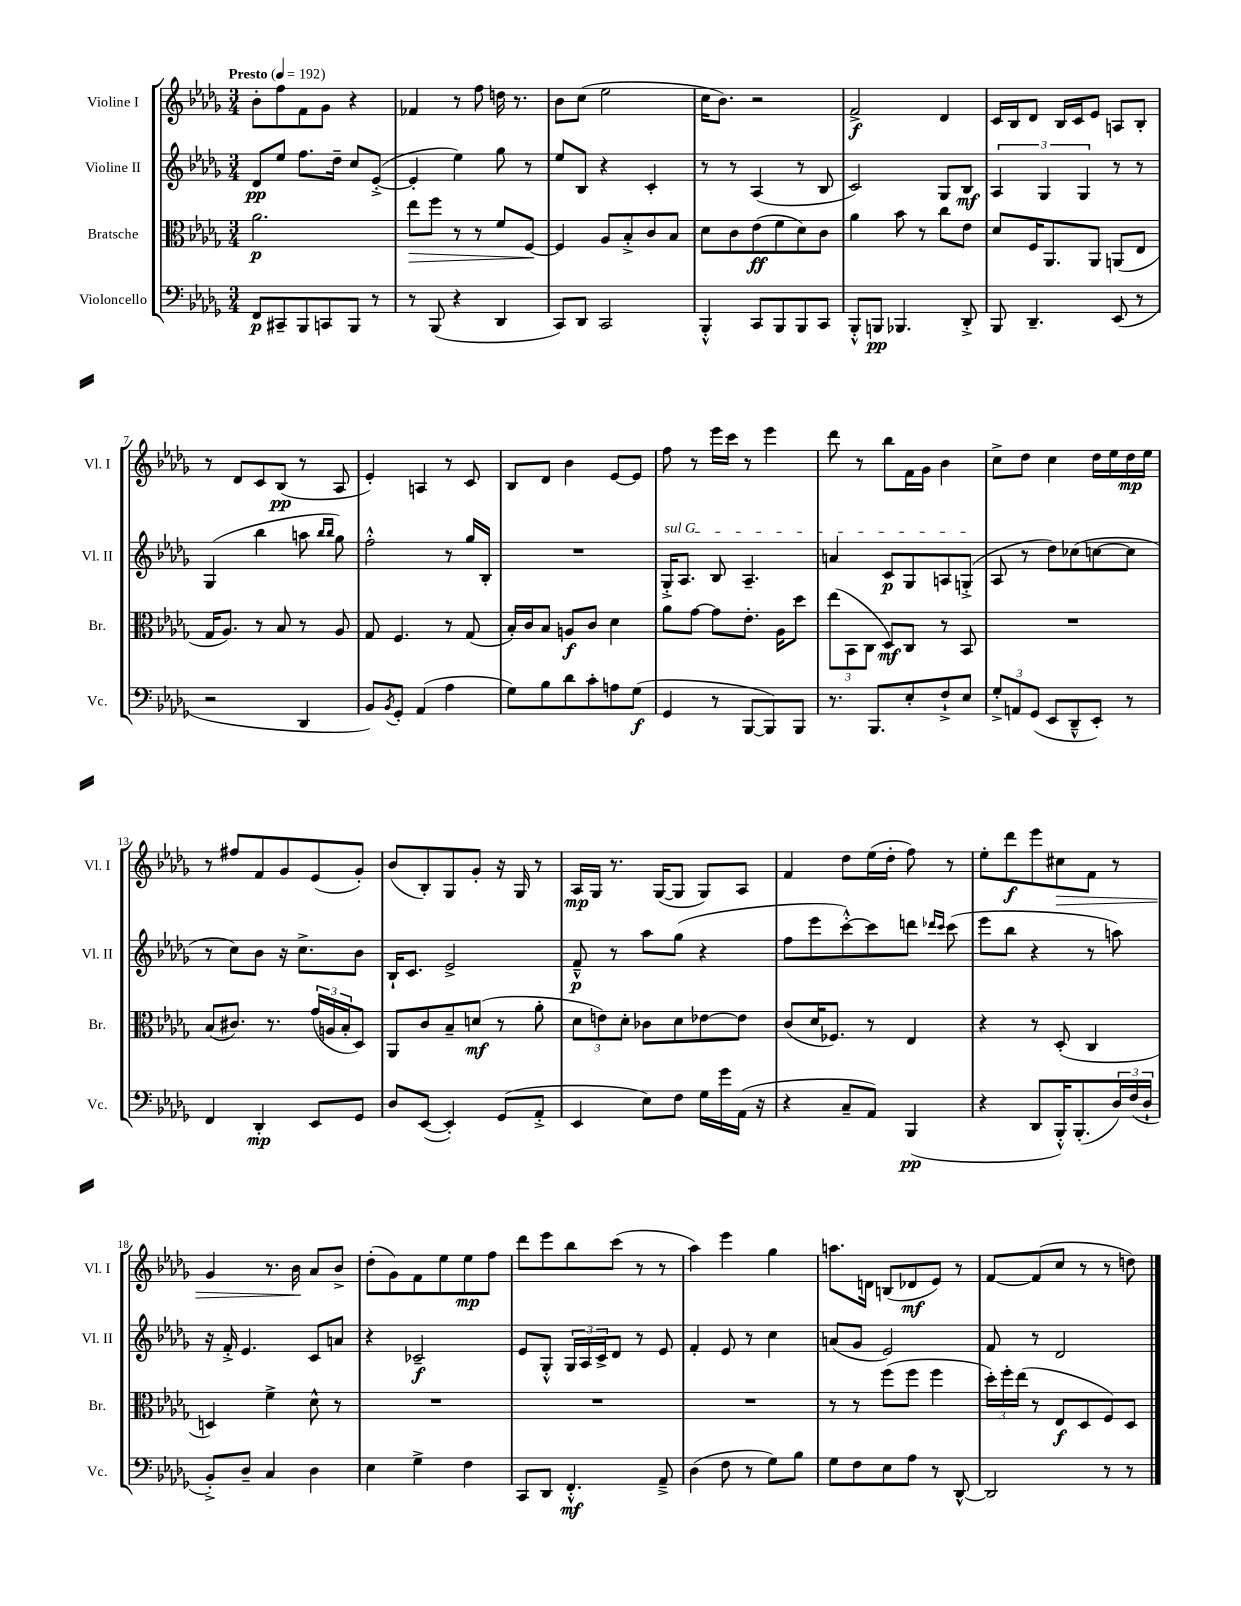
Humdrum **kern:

**kern	**kern	**kern	**kern
*staff4	*staff3	*staff2	*staff1
*clefF4	*clefC3	*clefG2	*clefG2
*k[b-e-a-d-g-]	*k[b-e-a-d-g-]	*k[b-e-a-d-g-]	*k[b-e-a-d-g-]
*M3/4	*M3/4	*M3/4	*M3/4
*MM192	*MM192	*MM192	*MM192
8FF/L	2.a-\	8d-/L	8b-'\L
8CC#~/	.	8ee-/J	8ff\
8BBB-/	.	8.ff\L	8f\
8CC/	.	.	8g-\J
.	.	16dd-~\Jk	.
8BBB-/J	.	8cc/L	4r
8r	.	([8e-'^/J	.
=	=	=	=
8r	8ee-\L	4e-'/]	4f-/
(8BBB-/	8ff\J	.	.
4r	8r	4ee-\)	8r
.	8r	.	8ff\
4DD-/	8f/L	8gg-\	16dd\
.	.	.	8.r
.	[8F/J	8r	.
=	=	=	=
8CC/L)	4F/]	8ee-/L	8b-\L
8DD-/J	.	8B-/J	(8cc\J
2CC/	8A-/L	4r	2ee-\
.	8B-'^/	.	.
.	8c/	4c'/	.
.	8B-/J	.	.
=	=	=	=
4BBB-'^^/	8d-\L	8r	16cc\LK
.	.	.	8.b-\J)
.	8c\	8r	.
8CC/L	(8e-\	(4A-/	2r
8BBB-/	8f\	.	.
8BBB-/	8d-\)	8r	.
8CC/J	8c\J	8B-/	.
=	=	=	=
8BBB-'^^/L	4a-\	2c/)	2f^/
8BBB/J	.	.	.
4.BBB-/	8b-\	.	.
.	8r	.	.
.	8cc\L	8G-/L	4d-/
8DD-'^/	8e-\J	8B-/J	.
=	=	=	=
8BBB-/	8d-/L	6A-/	16c/LL
.	.	.	16B-/J
4.DD-~/	16F/K	.	8d-/J
.	.	6G-/	.
.	8.AA-/	.	.
.	.	.	16B-/LL
.	.	.	16c/J
.	.	6G-/	.
.	8AA-/J	.	8e-/J
(8EE-/	(8AA/L	8r	8A/L
8r	8E-/J	8r	8B-'/J
=	=	=	=
2r	16G-/LK	(4G-/	8r
.	8.A-/J)	.	.
.	.	.	8d-/L
.	8r	4bb-\	8c/
.	8B-/	.	(8B-/J
4DD-/	8r	8aa\	8r
.	.	16qqbb-/LL	.
.	.	16qqbb-/JJ	.
.	8A-/	8gg-\)	8A-/
=	=	=	=
8BB-/L)	8G-/	2ff'^^\	4e-'/)
8qBB-/	.	.	.
8GG-'/J	4.F/	.	.
(4AA-/	.	.	4A/
4A-\	8r	8r	8r
.	(8G-/	16gg-/LL	8c/
.	.	16B-'/JJ	.
=	=	=	=
8G-\L)	16B-'/LL)	2.r	8B-/L
.	16c/J	.	.
8B-\	8B-/J	.	8d-/J
8d-\	8A/L	.	4b-\
8c'\	8c/J	.	.
8A\	4d-\	.	[8e-/L
(8G-\J	.	.	8e-/]J
=	=	=	=
4GG-/	8a-\L	16G-'^/LK	8ff\
.	.	8.A-/J	.
.	[8g-\J	.	8r
8r	8g-\]L	8B-/	16eee-\LL
.	.	.	16ccc\JJ
[8BBB-/L	8.e-'\J	4.A-~/	8r
8BBB-/])	.	.	4eee-\
.	16A-\LK	.	.
8BBB-/J	8dd-\J	.	.
=	=	=	=
8.r	(12ee-\L	4a/	8ddd-\
.	12BB-\	.	.
.	.	.	8r
.	12C\J	.	.
8.BBB-/L	.	.	.
.	8D-/L)	8c/L	8bb-\L
8E-'/	8C/J	8G-/	16f\L
.	.	.	16g-\JJ
8F`^/	8r	8A/	4b-\
8E-/J	8BB-/	(8G'^/J	.
=	=	=	=
12G-'^/L	2.r	8A-/	8cc^\L
12AA/	.	.	.
.	.	8r	8dd-\J
(12GG-/J	.	.	.
8EE-/L	.	8dd-\L)	4cc\
8DD-~^^/	.	(8cc-\	.
8EE-'/J)	.	[8cc\	16dd-\LL
.	.	.	16ee-\
8r	.	8cc\]J	16dd-\
.	.	.	16ee-\JJ
=	=	=	=
4FF/	(8B-/L	8r	8r
.	8.c#/J)	8cc\L)	8ff#/L
4DD-'/	.	8b-\J	8f/
.	8.r	.	.
.	.	16r	8g-/
.	.	8.cc^\L	.
8EE-/L	(24g-/LL	.	(8e-/
.	24A/	.	.
.	24B-'/J	.	.
8GG-/J	8D-/J)	8b-\J	8g-'/J)
=	=	=	=
8D-/L	8AA-/L	16B-`/LK	(8b-/L
.	.	8.c/J	.
([8EE-/J	8c/	.	8B-'/)
4EE-'/])	8B-~/	2e-^/	8G-/
.	(8d/J	.	8g-'/J
(8GG-/L	8r	.	16r
.	.	.	16G-/
8AA-'^/J	8a-'\	.	8r
=	=	=	=
4EE-/	12d-\L	8f~^^/	16A-/LL
.	.	.	16G-/JJ
.	12e\)	.	.
.	.	8r	8.r
.	12d-'\J	.	.
8E-\L)	8c-\L	8aa-\L	.
.	.	.	([16G-/LK
8F\J	8d-\	(8gg-\J	8G-/]J
16G-\LL	[8e-\	4r	8G-/L)
16g-\	.	.	.
(16AA-\JJ	8e-\]J	.	8A-/J
16r	.	.	.
=	=	=	=
4r	(8c/L	8ff\L	4f/
.	16d-/K	8eee-\	.
.	8.F-/J)	.	.
8C~/L	.	[8ccc'^^\)	8dd-\L
8AA-/J)	8r	8ccc\]	(16ee-\L
.	.	.	16dd-'\JJ
(4BBB-/	4E-/	8ddd\J	8ff\)
.	.	16qqddd-/LL	.
.	.	16qqccc/JJ	.
.	.	(8ccc\	8r
=	=	=	=
4r	4r	8eee-\L	8ee-'\L
.	.	8bb-\J	8ddd-\
8DD-/L	8r	4r	8eee-\
16BBB-'^^/K)	(8D-'/	.	8cc#\
(8.BBB-'/	.	.	.
.	4C/	8r	8f\J
24D-/L)	.	8aa\)	8r
(24F/	.	.	.
24D-`/JJ	.	.	.
=	=	=	=
8BB-'^/L)	4D/)	16r	4g-/
.	.	16f'^/	.
8D-~/J	.	4.e-/	.
4C/	4f^\	.	8.r
.	.	.	16b-\
4D-\	8d-^^\	8c/L	8a-/L
.	8r	8a/J	8b-^/J
=	=	=	=
4E-\	2.r	4r	(8dd-'\L
.	.	.	8g-\)
4G-^\	.	2c-~/	8f\
.	.	.	8ee-\
4F\	.	.	8ee-\
.	.	.	8ff\J
=	=	=	=
8CC/L	2.r	8e-/L	8ddd-\L
8DD-/J	.	8G-'^^/J	8eee-\
4.FF'^^/	.	24G-/LL	8bb-\
.	.	24A-/	.
.	.	24c^/J	.
.	.	8d-/J	(8ccc\J
.	.	8r	8r
8AA-~^/	.	8e-/	8r
=	=	=	=
(4D-\	2.r	4f'/	4aa-\)
8F\	.	8e-/	4eee-\
8r	.	8r	.
8G-\L)	.	4cc\	4gg-\
8B-\J	.	.	.
=	=	=	=
8G-\L	8r	(8a/L	8.aa\L
8F\	8r	8g-/J	.
.	.	.	16d\Jk
8E-\	(8ff\L	2e-/)	(8B/L
8A-\J	8ff\J	.	8d-/
8r	4ff\	.	8e-/J)
[8DD-^^/	.	.	8r
=	=	=	=
2DD-/]	24dd-'\LL)	8f/	[8f/L
.	24ff'\	.	.
.	(24ee-\JJ	.	.
.	8r	8r	(8f/]
.	8E-/L	2d-/	8cc/J
.	8D-/	.	8r
8r	8F/)	.	8r
8r	8D-/J	.	8dd\)
==	==	==	==
*-	*-	*-	*-
